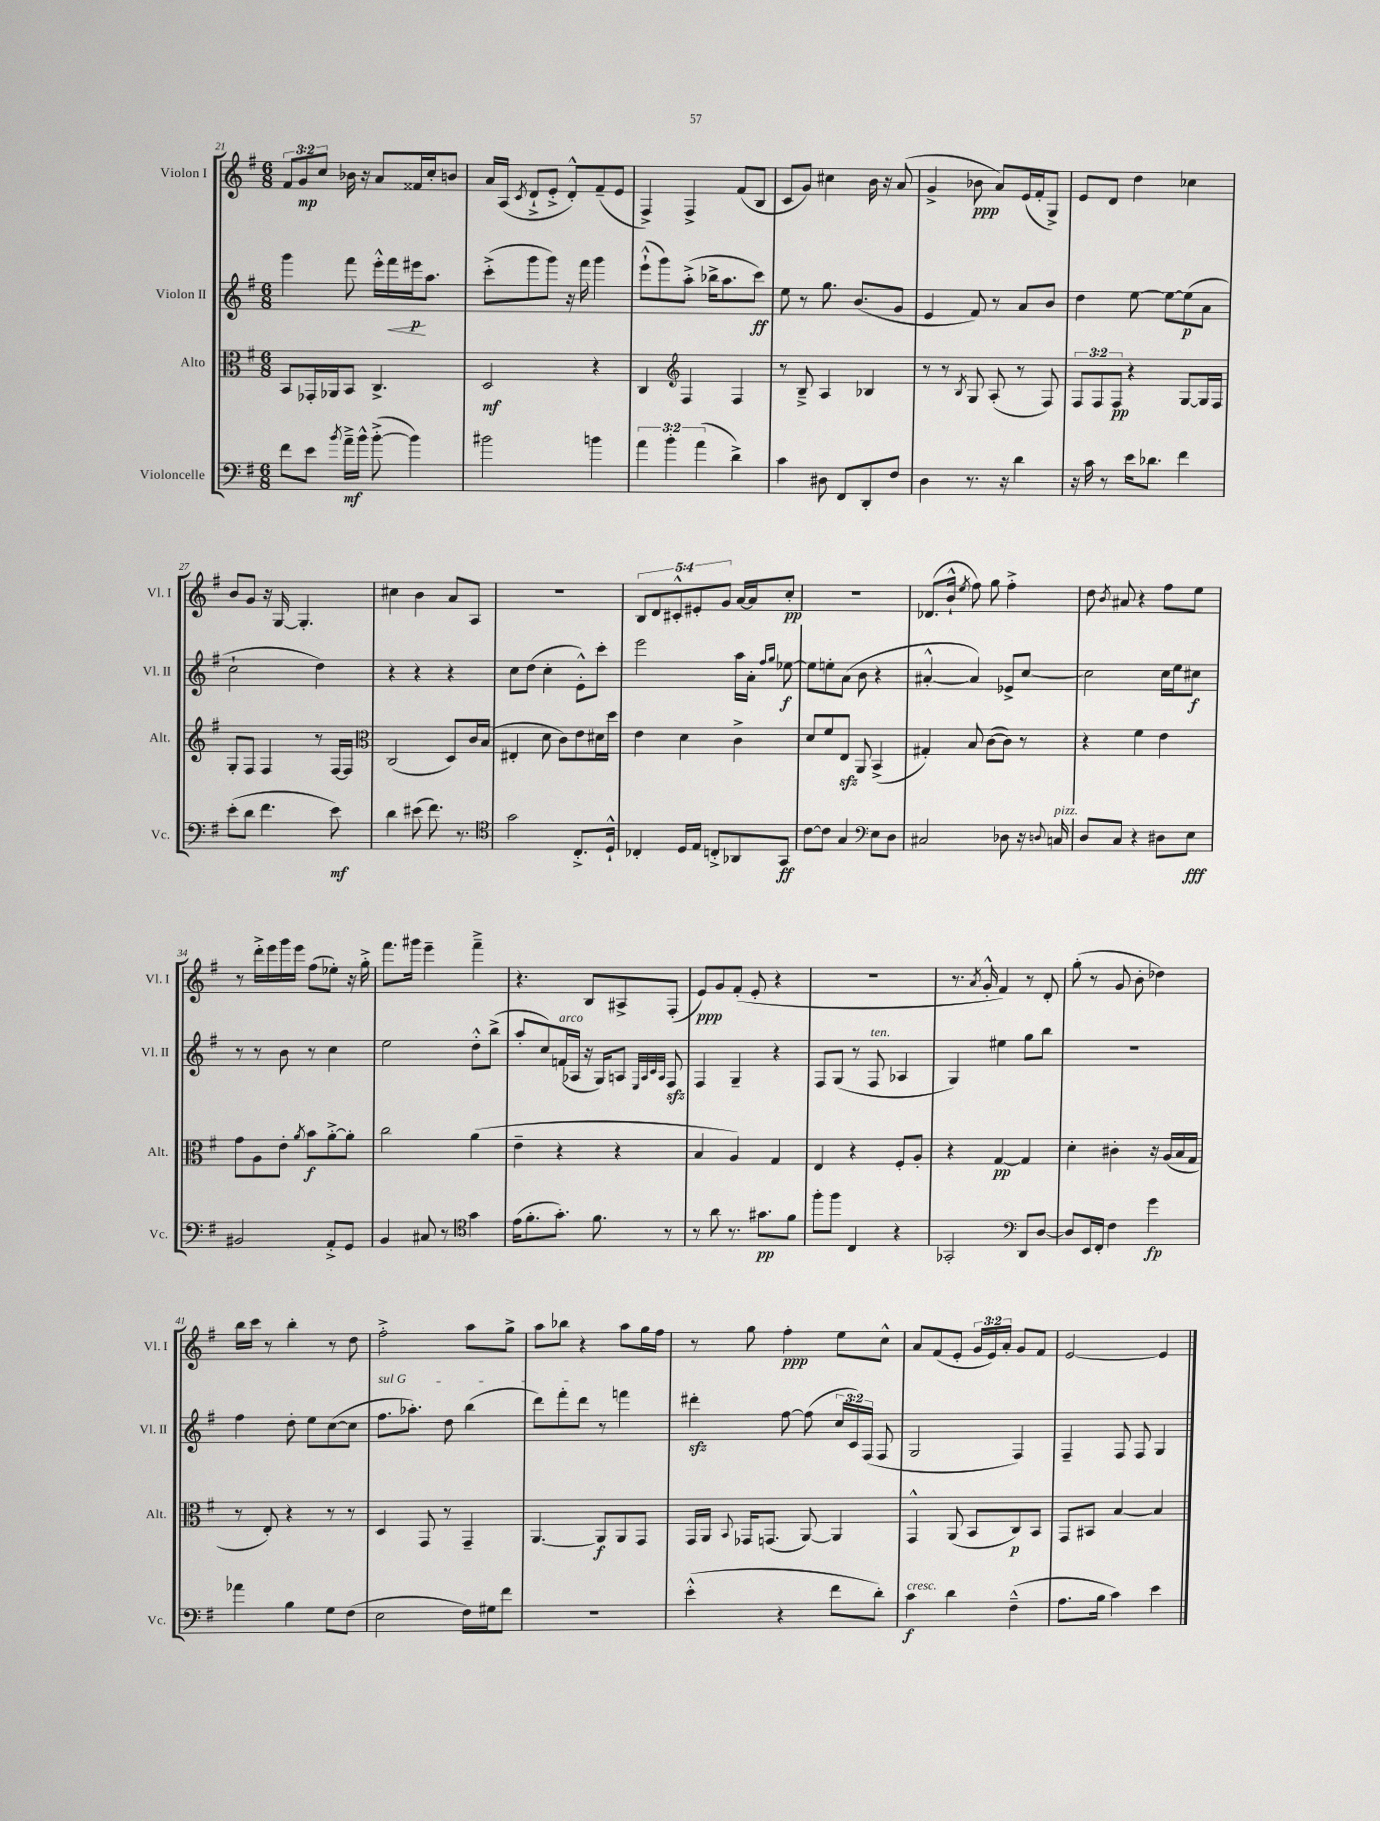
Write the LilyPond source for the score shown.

<<
\new StaffGroup <<
\new Staff = "s0" \with { instrumentName = "Violon I" shortInstrumentName = "Vl. I" } {
    \clef treble \key g \major \numericTimeSignature \time 6/8 \override Staff.TupletNumber.text = #tuplet-number::calc-fraction-text
    \autoBeamOff \tuplet 3/2 { fis'8[ g'8\mp c''8] } bes'16 r16 a'8[ fisis'16 c''16-. b'8] |
    a'16[ a16]( \acciaccatura { c'8 } d'8[-!-> e'8]-.-> d'8[-.-^) fis'8--( e'8] |
    fis4->) fis4-> fis'8[( b8] |
    c'8[ g'8]) cis''4 b'16 r16 a'8( |
    g'4-> bes'8\ppp a'8[) e'16( fis'16-. g8]->) |
    e'8[ d'8] d''4 ces''4 |
    b'8[ g'8] r16 g16~ g4.-. |
    cis''4 b'4 a'8[ a8] |
    R2. |
    \tuplet 5/4 { b8[ d'8 cis'8-.-^ eis'8-. g'8] } a'16[~ a'16 c''8]-.\pp |
    R2. |
    des'8.[( b'16]-!-^ \acciaccatura { e''8 } fis''8) g''8 fis''4-.-> |
    d''8 \acciaccatura { b'8 } ais'8 r4 fis''8[ e''8] |
    r8 d'''16[-.-> e'''16 g'''16 e'''16] fis''8[( ees''8]-.) r16 g''16-.-> |
    fis'''8.[ gis'''16] e'''4-- fis'''4---> |
    r4. b8[ ais8-> fis8]-.( |
    e'8[\ppp) g'8 fis'8]-.( e'8-. r4 |
    R2. |
    r8. \acciaccatura { a'8 } g'16-.-^ fis'4) r8 d'8-. |
    g''8-.( r8 g'8 b'8-. des''4) |
    b''16[ c'''16] r8 b''4-. r8 d''8 |
    fis''2-.-> a''8[ g''8]-> |
    a''8[ bes''8] r4 a''8[ g''16 fis''16] |
    r8 g''8 fis''4-.\ppp e''8[ c''8]-^ |
    a'8[ fis'8( e'8]-. \tuplet 3/2 { g'16[ e'16) a'16]-. } g'8[ fis'8] |
    e'2~ e'4 \bar "|." |
}
\new Staff = "s1" \with { instrumentName = "Violon II" shortInstrumentName = "Vl. II" } {
    \clef treble \key g \major \numericTimeSignature \time 6/8 \override Staff.TupletNumber.text = #tuplet-number::calc-fraction-text
    \autoBeamOff g'''4 fis'''8 e'''16[-.-^ fis'''16\< eis'''16\p\! a''8.] |
    c'''8[-.->( g'''8 g'''8]) r16 fis'''16 g'''4 |
    e'''8[-!-^( g'''8) a''8]-.->( bes''16[-> a''8. c'''8]\ff) |
    e''8 r8 g''8. b'8.[( g'8] |
    e'4 fis'8) r8 a'8[ b'8] |
    d''4 e''8~ e''8[~ e''8\p( a'8] |
    c''2-! d''4) |
    r4 r4 r4 |
    c''8[ d''8]( c''4-. e'8[-.-^) c'''8]-. |
    e'''2 a''16[ a'16]-. \grace { fis''16[ g''16] } ees''8~\f |
    ees''8[ e''8-. a'8]( b'8 r4 |
    ais'4~-.-^ ais'4) ees'8[-> c''8]~ |
    c''2 c''16[ e''16 cis''8]\f |
    r8 r8 b'8 r8 c''4 |
    e''2 d''8[-.-^ b''8]->( |
    a''8[-. c''8) f'16^\markup { \italic "arco" }( aes16] r16 g16[) a8] \grace { e32[ a32 c'32 a32] } fis8\sfz |
    fis4 g4-- r4 |
    fis8[ g8]( r8 fis8^\markup { \italic "ten." } aes4 |
    g4) eis''4 g''8[ b''8] |
    R2. |
    fis''4 d''8-. e''8[ c''8~( c''8] |
    \once \override TextSpanner.bound-details.left.text = \markup { \italic "sul G" } fis''8.[\startTextSpan aes''8.]-.) d''8 b''4( |
    d'''8[) fis'''8-. d'''8]\stopTextSpan r8 f'''4 |
    dis'''4-.\sfz fis''8~ fis''8( \tuplet 3/2 { c''16[ c'16) fis16]( } fis8 |
    g2 fis4) |
    fis4-- fis8 fis8 g4 \bar "|." |
}
\new Staff = "s2" \with { instrumentName = "Alto" shortInstrumentName = "Alt." } {
    \clef alto \key g \major \numericTimeSignature \time 6/8 \override Staff.TupletNumber.text = #tuplet-number::calc-fraction-text
    \autoBeamOff b,8[ ges,16-. aes,16 b,8] c4.-> |
    d2\mf r4 |
    c4 \clef treble fis4 fis4 |
    r8 b8---> a4 bes4 |
    r8 r8 \acciaccatura { b8 } g8 a8-.( r8 fis8) |
    \tuplet 3/2 { fis8[ fis8 fis8]\pp } r4 g8[~ g16 fis16] |
    g8[-. fis8] fis4 r8 fis16[~ fis16] |
    \clef alto c2( d8[) c'16 b16]( |
    eis4-. d'8 c'8[) e'8 dis'16 d''16] |
    e'4 d'4 c'4-> |
    d'8[ fis'8 e8]\sfz a,8 b,4->( |
    gis4-.) b8 c'8[~( c'8]) r8 |
    r4 fis'4 e'4 |
    g'8[ a8 e'8]-. \acciaccatura { a'8 } b'8[\f a'8~-.-> a'8]-. |
    c''2 a'4( |
    e'4-- r4 r4 |
    b4 a4) g4 |
    e4 r4 fis8[-. a8]-. |
    r4 g4~\pp g4 |
    d'4-. cis'4-. r16 a16[( b16 g16] |
    r8 e8-.) r4 r8 r8 |
    d4 g,8 r8 g,4-- |
    a,4.~ a,8[\f a,8 g,8] |
    g,16[ a,16] \appoggiatura { b,8 } ges,16[ g,8.]( a,8~) a,4 |
    g,4-^ a,8( b,8[ c8\p) b,8] |
    g,8[ bis,8] b4~ b4 \bar "|." |
}
\new Staff = "s3" \with { instrumentName = "Violoncelle" shortInstrumentName = "Vc." } {
    \clef bass \key g \major \numericTimeSignature \time 6/8 \override Staff.TupletNumber.text = #tuplet-number::calc-fraction-text
    \autoBeamOff fis'8[ e'8] \acciaccatura { b'8 } a'16[--->\mf b'16]-^ b'8~-.->( b'4) |
    bis'2 b'4 |
    \tuplet 3/2 { a'4 b'4-. a'4( } d'4->) |
    c'4 dis8 fis,8[ d,8-. fis8] |
    d4 r8. r16 d'4 |
    r16 c'16 r8 e'16[ des'8.] fis'4 |
    e'8[-.( d'8] fis'4. e'8\mf) |
    d'4 eis'8( fis'8.) r8. |
    \clef tenor g'2 c8.[-.-> d16]-!-^ |
    ces4-. d16[ e16] c8[-.-> aes,8 g,8]\ff |
    c'8[~ c'8] g4 \clef bass e8[ d8] |
    cis2 des8 r16 \appoggiatura { d8 } c16^\markup { \italic "pizz." } |
    d8[ c8] r4 dis8[ e8]\fff |
    bis,2 a,8[-.-> g,8] |
    b,4 cis8 r8 \clef tenor g'4 |
    e'16[( fis'8.-. g'8.]-.) fis'8. r8 |
    r8 a'8 r8. gis'8.[\pp fis'8] |
    fis''8[-. fis''8] c4 r4 |
    ges,2-. \clef bass d,8[ d8]~ |
    d8[ e,16 fis,16]-. fis4 g'4\fp |
    aes'4 b4 g8[ fis8]( |
    e2 fis16[) gis16 fis'8] |
    R2. |
    e'4-.-^( r4 fis'8[ d'8]-.) |
    c'4\f^\markup { \italic "cresc." } d'4 fis4---^( |
    a8.[ b16] c'4) e'4 \bar "|." |
}
>>
>>
\layout { \context { \Score currentBarNumber = #21 } }
